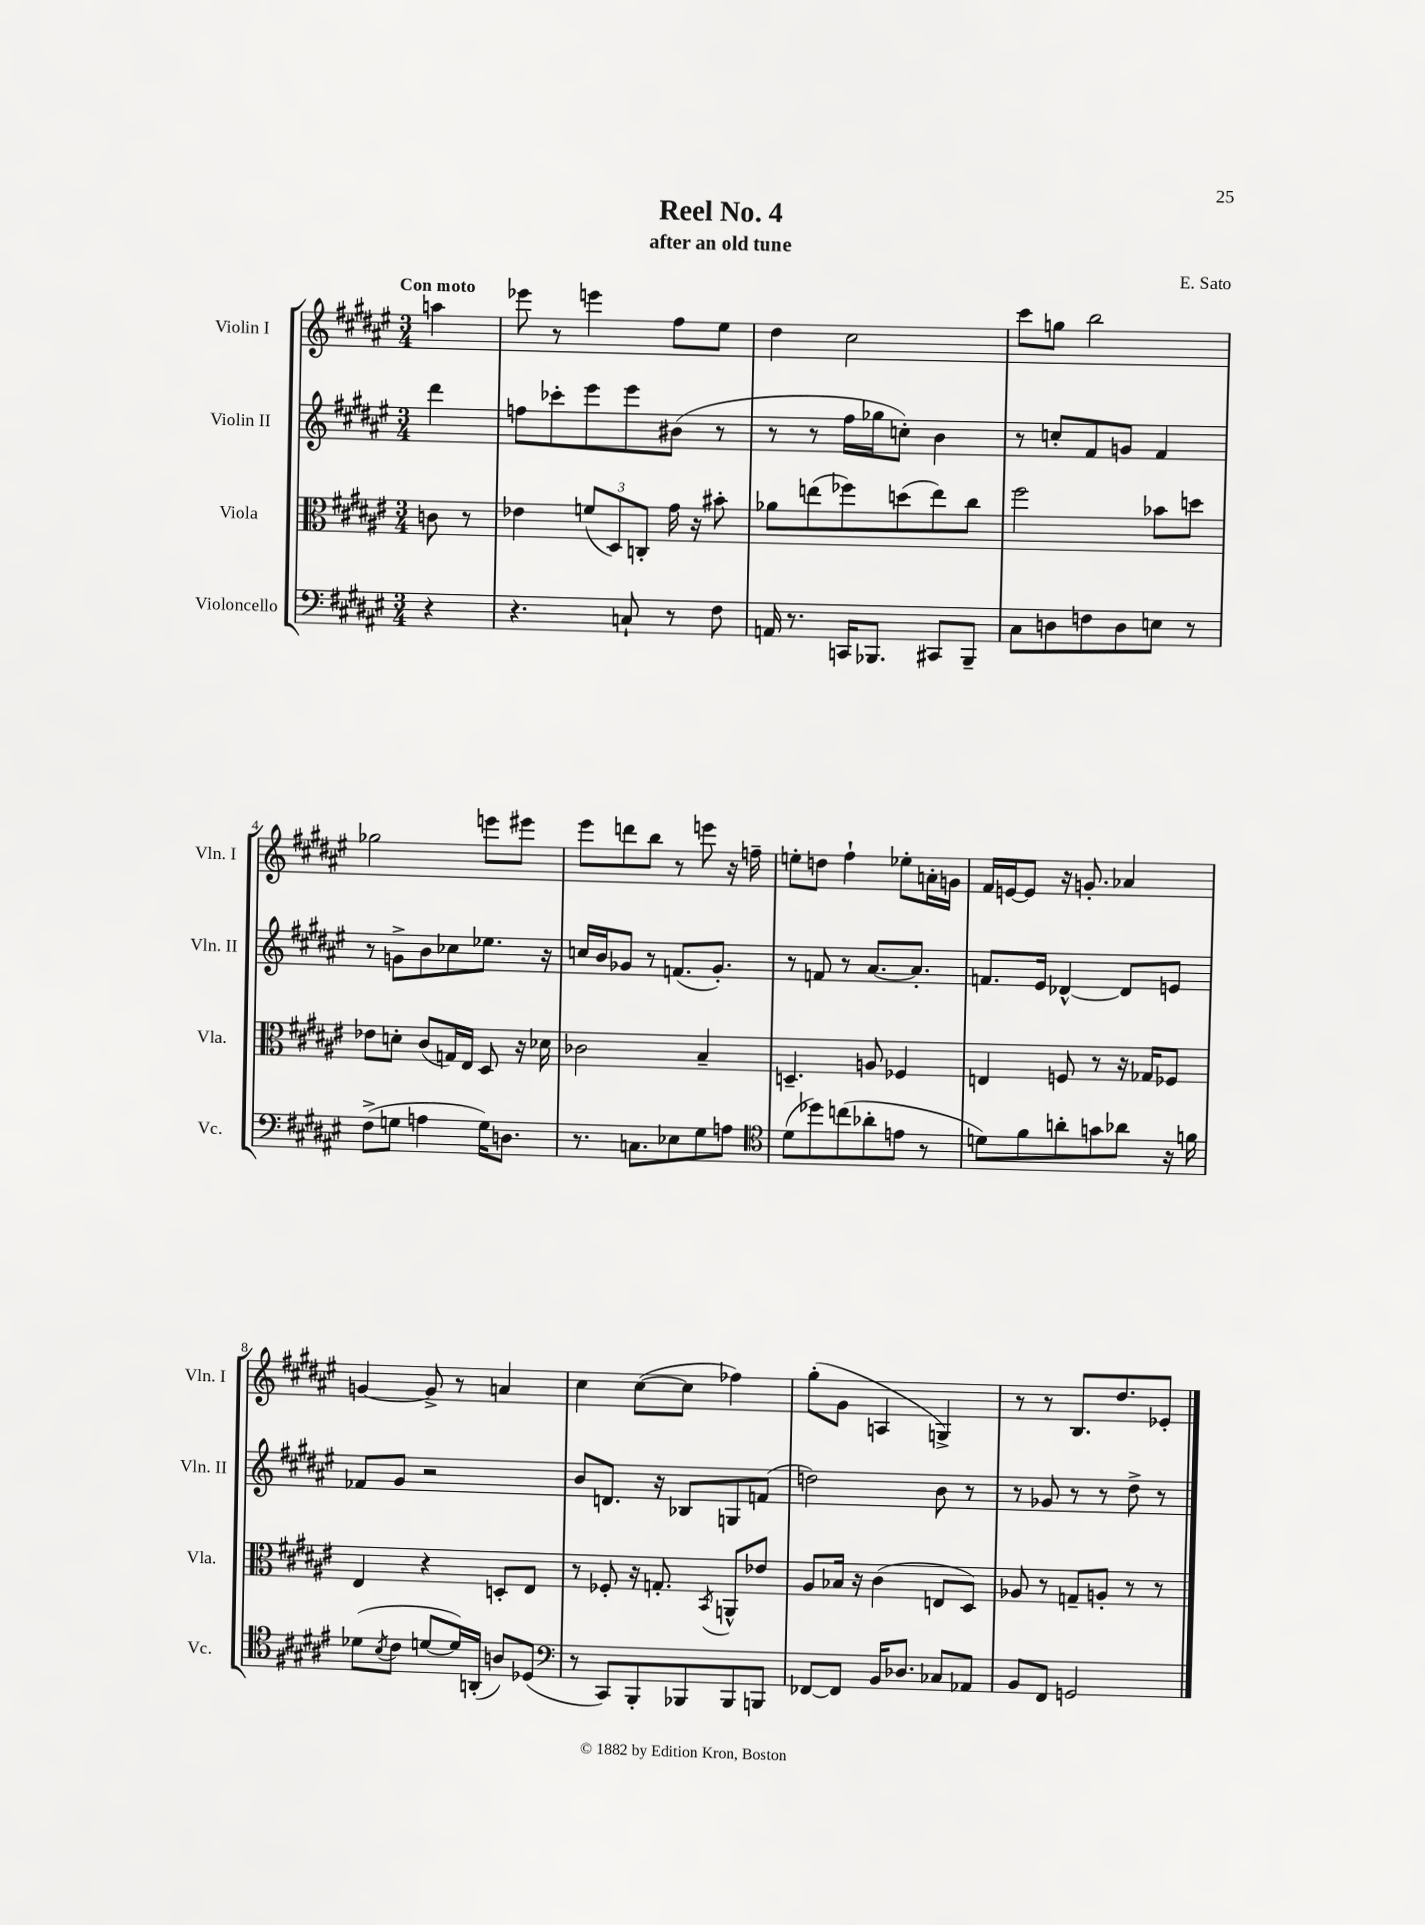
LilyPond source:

\header { title = "Reel No. 4" composer = "E. Sato" subtitle = "after an old tune" }
<<
\new StaffGroup <<
\new Staff = "s0" \with { instrumentName = "Violin I" shortInstrumentName = "Vln. I" } {
    \clef treble \key fis \major \numericTimeSignature \time 3/4 \partial 4 \tempo "Con moto"
    a''4 |
    ees'''8 r8 e'''4 fis''8 eis''8 |
    dis''4 cis''2 |
    cis'''8 g''8 b''2 |
    ges''2 e'''8 eis'''8 |
    eis'''8 d'''8 b''8 r8 e'''8 r16 f''16-- |
    e''8-. d''8 fis''4-! ees''8-. a'16-. g'16 |
    fis'16 e'16~ e'8 r16 g'8.-. aes'4 |
    g'4~ g'8-> r8 a'4 |
    cis''4 cis''8~( cis''8 fes''4) |
    gis''8-.( gis'8 a4 g4->) |
    r8 r8 b8. dis''8. ees'8-. \bar "|." |
}
\new Staff = "s1" \with { instrumentName = "Violin II" shortInstrumentName = "Vln. II" } {
    \clef treble \key fis \major \numericTimeSignature \time 3/4 \partial 4
    dis'''4 |
    f''8 ces'''8-. eis'''8 eis'''8 bis'8( r8 |
    r8 r8 fis''16 ges''16 c''8-.) b'4 |
    r8 c''8-. fis'8 g'8 fis'4 |
    r8 g'8-> b'8 ces''8 ees''8. r16 |
    c''16 b'16 ges'8 r8 f'8.( ges'8.-.) |
    r8 f'8 r8 ais'8.~ ais'8.-. |
    f'8. eis'16 des'4~-^ des'8 e'8 |
    fes'8 gis'8 r2 |
    b'8 d'8. r16 bes8 g8 f'8( |
    d''2) b'8 r8 |
    r8 ges'8 r8 r8 dis''8-> r8 \bar "|." |
}
\new Staff = "s2" \with { instrumentName = "Viola" shortInstrumentName = "Vla." } {
    \clef alto \key fis \major \numericTimeSignature \time 3/4 \partial 4
    c'8 r8 |
    ees'4 \tuplet 3/2 { f'8( dis8) c8-. } gis'16 r16 bis'8-. |
    aes'8 e''8( fes''8) d''8( e''8) cis''8 |
    fis''2 bes'8 d''8 |
    ees'8 d'8-. cis'8( g16) eis16 dis8 r16 des'16 |
    ces'2 b4-- |
    d4.-- a8 fes4 |
    e4 f8 r8 r16 ges16 fes8 |
    eis4 r4 d8-. eis8 |
    r8 fes8-. r16 g8.-. \acciaccatura { b,8 } a,8-^ ees'8 |
    ais8 bes16 r16 cis'4( e8 dis8) |
    aes8 r8 g8-- a8-. r8 r8 \bar "|." |
}
\new Staff = "s3" \with { instrumentName = "Violoncello" shortInstrumentName = "Vc." } {
    \clef bass \key fis \major \numericTimeSignature \time 3/4 \partial 4
    r4 |
    r4. c8-! r8 fis8 |
    a,16 r8. c,16 bes,,8. cis,8 bes,,8-- |
    cis8 d8 f8 d8 e8 r8 |
    fis8->( g8 a4 g16) d8. |
    r8. c8. ees8 gis8 a8 |
    \clef tenor dis'8( des''8) c''8( aes'8-. e'8 r8 |
    d'8) fis'8 a'8-. g'8 aes'8 r16 f'16 |
    des'8( \acciaccatura { b8 } cis'8 d'8~ d'16) a,16-.( a8) des8( |
    \clef bass r8 cis,8) b,,8-. bes,,8 bes,,8 b,,8 |
    fes,8~ fes,8 b,16 des8. ces8 aes,8 |
    b,8 fis,8 g,2 \bar "|." |
}
>>
>>
